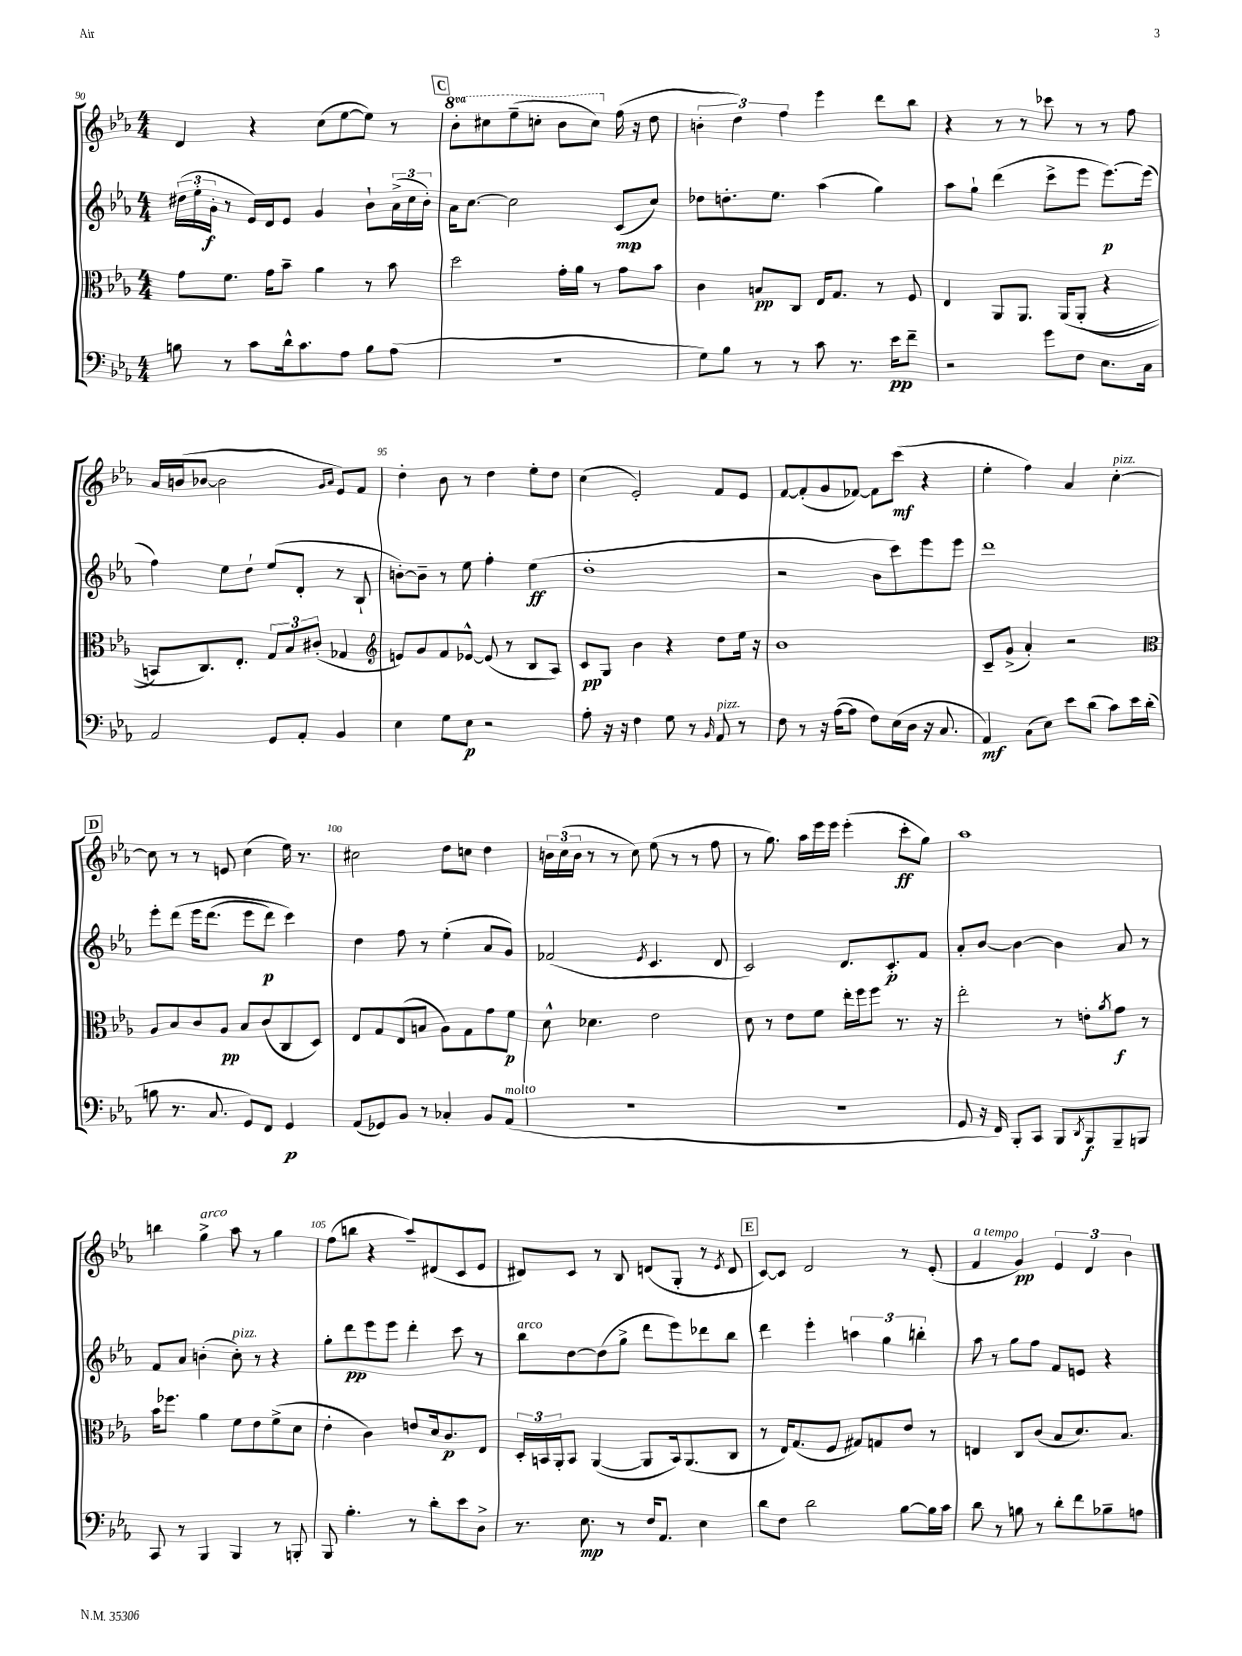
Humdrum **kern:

**kern	**kern	**kern	**kern
*staff4	*staff3	*staff2	*staff1
*clefF4	*clefC3	*clefG2	*clefG2
*k[b-e-a-]	*k[b-e-a-]	*k[b-e-a-]	*k[b-e-a-]
*M4/4	*M4/4	*M4/4	*M4/4
8B	8g	(24dd#	4d
.	.	24ee-'	.
.	.	24g'	.
8r	8.f	8r	.
8c	.	16e-)	4r
.	16g	16d	.
16d^^	8b-~	8e-	.
8.c	.	.	.
.	4a-	4g	(8cc
8A-	.	.	[8ee-
8B	8r	8b-`	8ee-])
(8A-	8b-	(24a-^	8r
.	.	24cc	.
.	.	24b-')	.
=	=	=	=
1r	2dd	16a-	8bb-'
.	.	[8.cc	.
.	.	.	8ccc#
.	.	2cc]	(8eee-~
.	.	.	8ccc'
.	16g'	.	8bb-
.	16a-	.	.
.	8r	.	8ccc)
.	8g	(8c	(16ff
.	.	.	16r
.	8b-	8cc)	8dd
=	=	=	=
8G)	4c	8dd-	6b'
8B-	.	8.dd'	.
.	.	.	6dd)
8r	8B	.	.
.	.	8.ee-	.
.	.	.	6ff
8r	8C	.	.
8c	16E-	(4aa-	4eee-
.	8.G	.	.
8.r	.	.	.
.	8r	4gg)	8ddd
16e-	.	.	.
8f~	8F	.	8bb-
=	=	=	=
2r	4E-	8aa-	4r
.	.	8gg`	.
.	8AA-	(4ddd	8r
.	8.AA-	.	8r
8g	.	8ccc^	8ccc-
.	&(16AA-	.	.
8F	(8AA-'	8eee-	8r
8.E-	4r	[8.eee-)	8r
.	.	.	8ff
16C	.	(16eee-]	.
=	=	=	=
2AA-	8BB)	4ff)	16a-
.	.	.	(16b
.	8.C&)	.	[8b-
.	.	8ee-	2b-]
.	8.E-'	.	.
.	.	8dd`	.
8GG	12G	(8ee-	.
.	12B-	.	.
8AA-'	.	8d'	.
.	(12c#'	.	.
.	.	.	16qqg
.	.	.	16qqa-
4BB-	4G-	8r	8e-)
.	.	8B-`	8f
=	=	=	=
*	*clefG2	*	*
4E-	8e)	[8b')	4dd'
.	8g	8b~]	.
8G	8f	8r	8b-
8E-	[8e-^^	8ee-	8r
2r	(8e-]	4ff'	4dd
.	8r	.	.
.	8B-	(4ee-	8ee-'
.	8A-)	.	8dd
=	=	=	=
8A-'	8c	1dd'	(4cc
16r	8G	.	.
16r	.	.	.
4F	4b-	.	2e-')
8G	4r	.	.
8r	.	.	.
16qqBB-	.	.	.
8AA-	8dd	.	8f
8r	16ee-	.	8e-
.	16r	.	.
=	=	=	=
8F	1b-	2r	[8f
8r	.	.	(8f']
16r	.	.	8g
([16A-	.	.	.
8A-]	.	.	[8f-)
8F)	.	8b-	8f-]
(16E-	.	8ccc)	(8ccc
16D	.	.	.
16r	.	8eee-	4r
8.C	.	.	.
.	.	8eee-	.
=	=	=	=
4AA-)	8c~	1ddd	4ee-'
.	(8g^	.	.
(8C	4a-')	.	4ff)
8E-)	.	.	.
8e-	2r	.	4a-
(8d	.	.	.
8c)	.	.	[4cc'
16e-	.	.	.
(16d'	.	.	.
=	=	=	=
*	*clefC3	*	*
8B	8A-	8eee-'	8cc]
8.r	8B-	&(8ddd	8r
.	8c	16eee-	8r
8.C	.	(8.ddd	.
.	8A-	.	8e
8GG)	8B-	8eee-	(4cc
8FF	(8c	8ddd)	.
4GG	8C	4ccc&)	16ee-)
.	.	.	8.r
.	8D)	.	.
=	=	=	=
(8AA-	8E-	4dd	2cc#
8GG-)	8G	.	.
8BB-	(8E-	8ff	.
8r	8B	8r	.
4C-'	8A-)	(4ee-'	8dd
.	8G	.	8cc
8BB-	8g	8a-	4dd
(8AA-	8f	8g)	.
=	=	=	=
1r	8d^^	(2f-	24b
.	.	.	(24cc
.	.	.	24b
.	4.d-	.	8r
.	.	.	8r
.	.	.	8cc)
.	.	8qe-	.
.	2e-	4.c	(8ee-
.	.	.	8r
.	.	.	8r
.	.	8d	8ff
=	=	=	=
1r	8d	2c)	8r
.	8r	.	8.gg)
.	8e-	.	.
.	.	.	16aa-
.	8f	.	16eee-
.	.	.	16eee-
.	16ee-'	8.d	(4eee-'
.	16ff	.	.
.	8ff	.	.
.	.	8.c'	.
.	8.r	.	8ccc'
.	.	8f	8gg)
.	16r	.	.
=	=	=	=
8GG	2ee-'	8a-'	1aa-
16r	.	[8b-	.
16FF)	.	.	.
8BBB-'	.	4b-_	.
8CC	.	.	.
8BBB-	8r	4b-]	.
8qDD	.	.	.
8BBB-	8e'	.	.
.	8qa-	.	.
8BBB-~	8g	8a-	.
8BBB	8r	8r	.
=	=	=	=
8CC	16b-	8f	4bb
.	8.ff-	.	.
8r	.	8a-	.
4BBB-	4a-	(4b'	4gg^
4BBB-	8f	8cc')	8aa-
.	8e-	8r	8r
8r	(8f^	4r	4gg
8BBB'	8d	.	.
=	=	=	=
8BBB-	4e-'	8gg'	(8ff
4.B-'	.	8ddd	8bb
.	4c)	8eee-	4r
.	.	8eee-	.
8r	8e	4ddd'	8aa-~)
8d'	16d	.	(8d#
.	8.c	.	.
8e-	.	8ccc	8c
8D^	8E-	8r	8e-
=	=	=	=
8.r	24D'	8bb-	8d#)
.	24BB	.	.
.	24AA-'	.	.
.	8BB	[8dd	8c
8.E-	.	.	.
.	([4AA-	(8dd]	8r
8r	.	8gg^	8B-
16F	8AA-]	8ddd	(8d
8.AA-	.	.	.
.	16BB)	8eee-)	8G'
.	(8.AA-	.	.
4E-	.	8ddd-	8r
.	.	.	8qe-
.	8C	8bb-	8d
=	=	=	=
8d	8r	4ddd	[8c)
8F	16E-)	.	8c]
.	(8.G	.	.
2d	.	4eee-'	2d
.	8F	.	.
.	8G#)	6aa	.
.	8G	.	.
.	.	6gg	.
[8B-	8e-	.	8r
.	.	6bb'	.
16B-]	8r	.	(8e-'
16c	.	.	.
=	=	=	=
8d	4E	8aa-	4f
8r	.	8r	.
8B	8C	8gg	4g)
8r	(8c	8ff	.
8d'	8B-	8f	6e-
8f	8.d)	8e	.
.	.	.	6d
8B-~	.	4r	.
.	8.B-	.	.
.	.	.	6b-
8A	.	.	.
==	==	==	==
*-	*-	*-	*-
